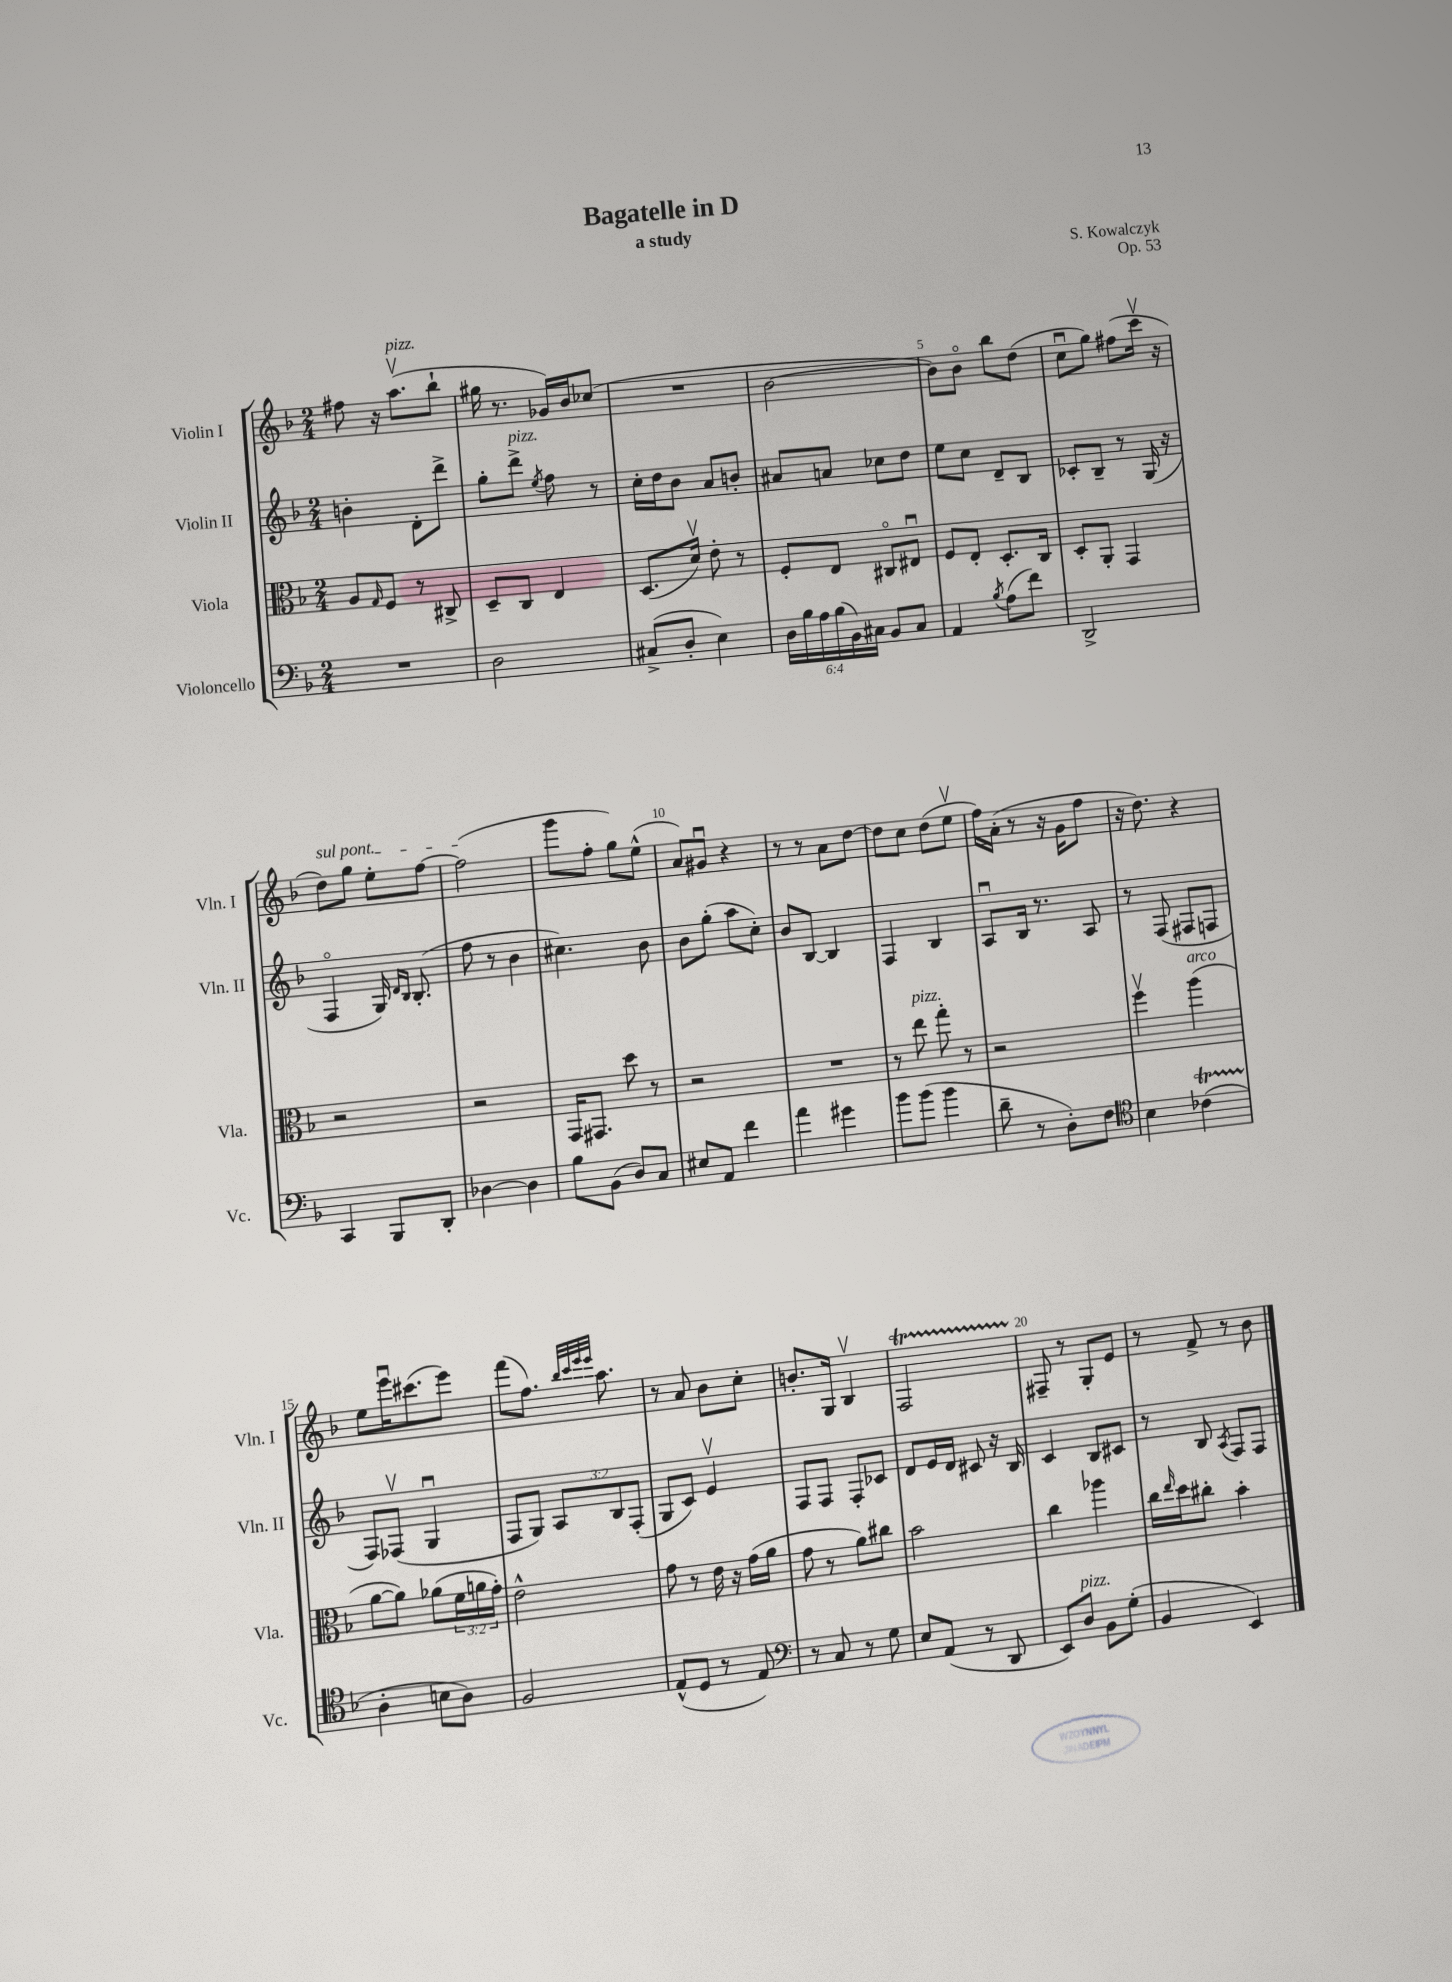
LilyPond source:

\header { title = "Bagatelle in D" composer = "S. Kowalczyk" subtitle = "a study" opus = "Op. 53" }
<<
\new StaffGroup <<
\new Staff = "s0" \with { instrumentName = "Violin I" shortInstrumentName = "Vln. I" } {
    \clef treble \key f \major \numericTimeSignature \time 2/4
    fis''8 r16 a''8.\upbow^\markup { \italic "pizz." }( bes''8-! |
    gis''16 r8. ges'16) bes'16 ces''8( |
    R2 |
    bes'2~ |
    bes'8) bes'8\flageolet bes''8 d''8( |
    c''8\downbow g''8) fis''8( c'''16\upbow r16 |
    \once \override TextSpanner.bound-details.left.text = \markup { \italic "sul pont." } d''8\startTextSpan) g''8 e''8-. f''8~ |
    f''2\stopTextSpan( |
    g'''8 f''8-. g''8) e''8-^( |
    a'8) gis'8\downbow r4 |
    r8 r8 a'8 d''8~ |
    d''8 c''8 d''8( e''8\upbow |
    f''16) a'16-.( r8 r16 g'16 f''8 |
    r16 d''8.) r4 |
    e''8 e'''16\downbow cis'''8.( e'''8) |
    f'''8( f''8.) \grace { bes''32 c'''32 e'''32 e'''32 } a''8. |
    r8 a'8 bes'8 c''8-. |
    b'8.-. g16 bes4\upbow |
    f2\startTrillSpan |
    fis8--\stopTrillSpan r8 g8-. e'8 |
    r8 f'8-> r8 bes'8 \bar "|." |
}
\new Staff = "s1" \with { instrumentName = "Violin II" shortInstrumentName = "Vln. II" } {
    \clef treble \key f \major \numericTimeSignature \time 2/4 \override Staff.TupletNumber.text = #tuplet-number::calc-fraction-text
    b'4-. d'8-. d'''8-> |
    g''8-. d'''8->^\markup { \italic "pizz." } \acciaccatura { e''8 } f''8 r8 |
    c''16-. d''16 bes'8 a'8 b'8-. |
    ais'8 a'8 ces''8 d''8 |
    e''8 c''8 d'8-- bes8 |
    ces'8-. bes8-- r8 g16( r16 |
    f4\flageolet g16) \grace { d'16 bes16 } bes8.-.( |
    f''8 r8 bes'4 |
    cis''4.) bes'8 |
    bes'8 g''8-.( a''8 c''8-.) |
    bes'8 bes8~ bes4 |
    f4 bes4 |
    a8\downbow bes16 r8. a8 |
    r8 f8( fis8 f8 |
    f8) fes8\upbow( g4\downbow |
    f8 g8) \tuplet 3/2 { a8 bes8 f8-.( } |
    g8 c'8) e'4\upbow |
    f8 f8 f8-. ces'8 |
    d'8 e'16 d'16 cis'8 r16 bes16 |
    c'4 bes8 cis'8 |
    r8 bes8 \acciaccatura { a8 } f8 f8 \bar "|." |
}
\new Staff = "s2" \with { instrumentName = "Viola" shortInstrumentName = "Vla." } {
    \clef alto \key f \major \numericTimeSignature \time 2/4 \override Staff.TupletNumber.text = #tuplet-number::calc-fraction-text
    a8 \grace { g16 } f8 r8 cis8-> |
    d8-- c8 e4 |
    d8.( d'16\upbow) e'8-. r8 |
    f8-. e8 cis8\flageolet eis8\downbow |
    f8 e8-. d8.-. c16 |
    d8-. a,8-. g,4 |
    r2 |
    r2 |
    g,16 gis,8. d''8 r8 |
    r2 |
    R2 |
    r8 e''8^\markup { \italic "pizz." } g''8-. r8 |
    r2 |
    f''4\upbow a''4^\markup { \italic "arco" }( |
    a'8~ a'8) aes'8( \tuplet 3/2 { f'16 a'16 g'16-.) } |
    e'2-^ |
    g'8 r8 e'16 r16 g'16( a'16 |
    g'8 r8 a'8) cis''8 |
    bes'2 |
    c''4 aes''4 |
    c''16 \grace { e''16 } d''16 cis''8-. bes'4-. \bar "|." |
}
\new Staff = "s3" \with { instrumentName = "Violoncello" shortInstrumentName = "Vc." } {
    \clef bass \key f \major \numericTimeSignature \time 2/4 \override Staff.TupletNumber.text = #tuplet-number::calc-fraction-text
    R2 |
    d2 |
    cis8->( d8-. e4) |
    \tuplet 6/4 { d16 bes16 a16 bes16( bes,16) cis16 } bes,8 cis8 |
    a,4 \acciaccatura { bes8 } a8( f'8) |
    d,2-> |
    c,4 bes,,8 d,8-. |
    des4~ des4 |
    bes8 bes,8( d8) c8 |
    eis8 a,8 f'4 |
    a'4 gis'4 |
    bes'8 bes'8( bes'4 |
    d'8-- r8 d8-.) f8 |
    \clef tenor bes4 ces'4\startTrillSpan( |
    a4-.\stopTrillSpan b8 a8) |
    f2 |
    e8-^( d8 r8 e8) |
    \clef bass r8 c8 r8 g8 |
    e8 a,8( r8 d,8 |
    e,8) d8^\markup { \italic "pizz." } bes,8 g8-.( |
    bes,4 e,4) \bar "|." |
}
>>
>>
\layout { \context { \Score \override BarNumber.break-visibility = ##(#f #t #t) barNumberVisibility = #(every-nth-bar-number-visible 5) } }
